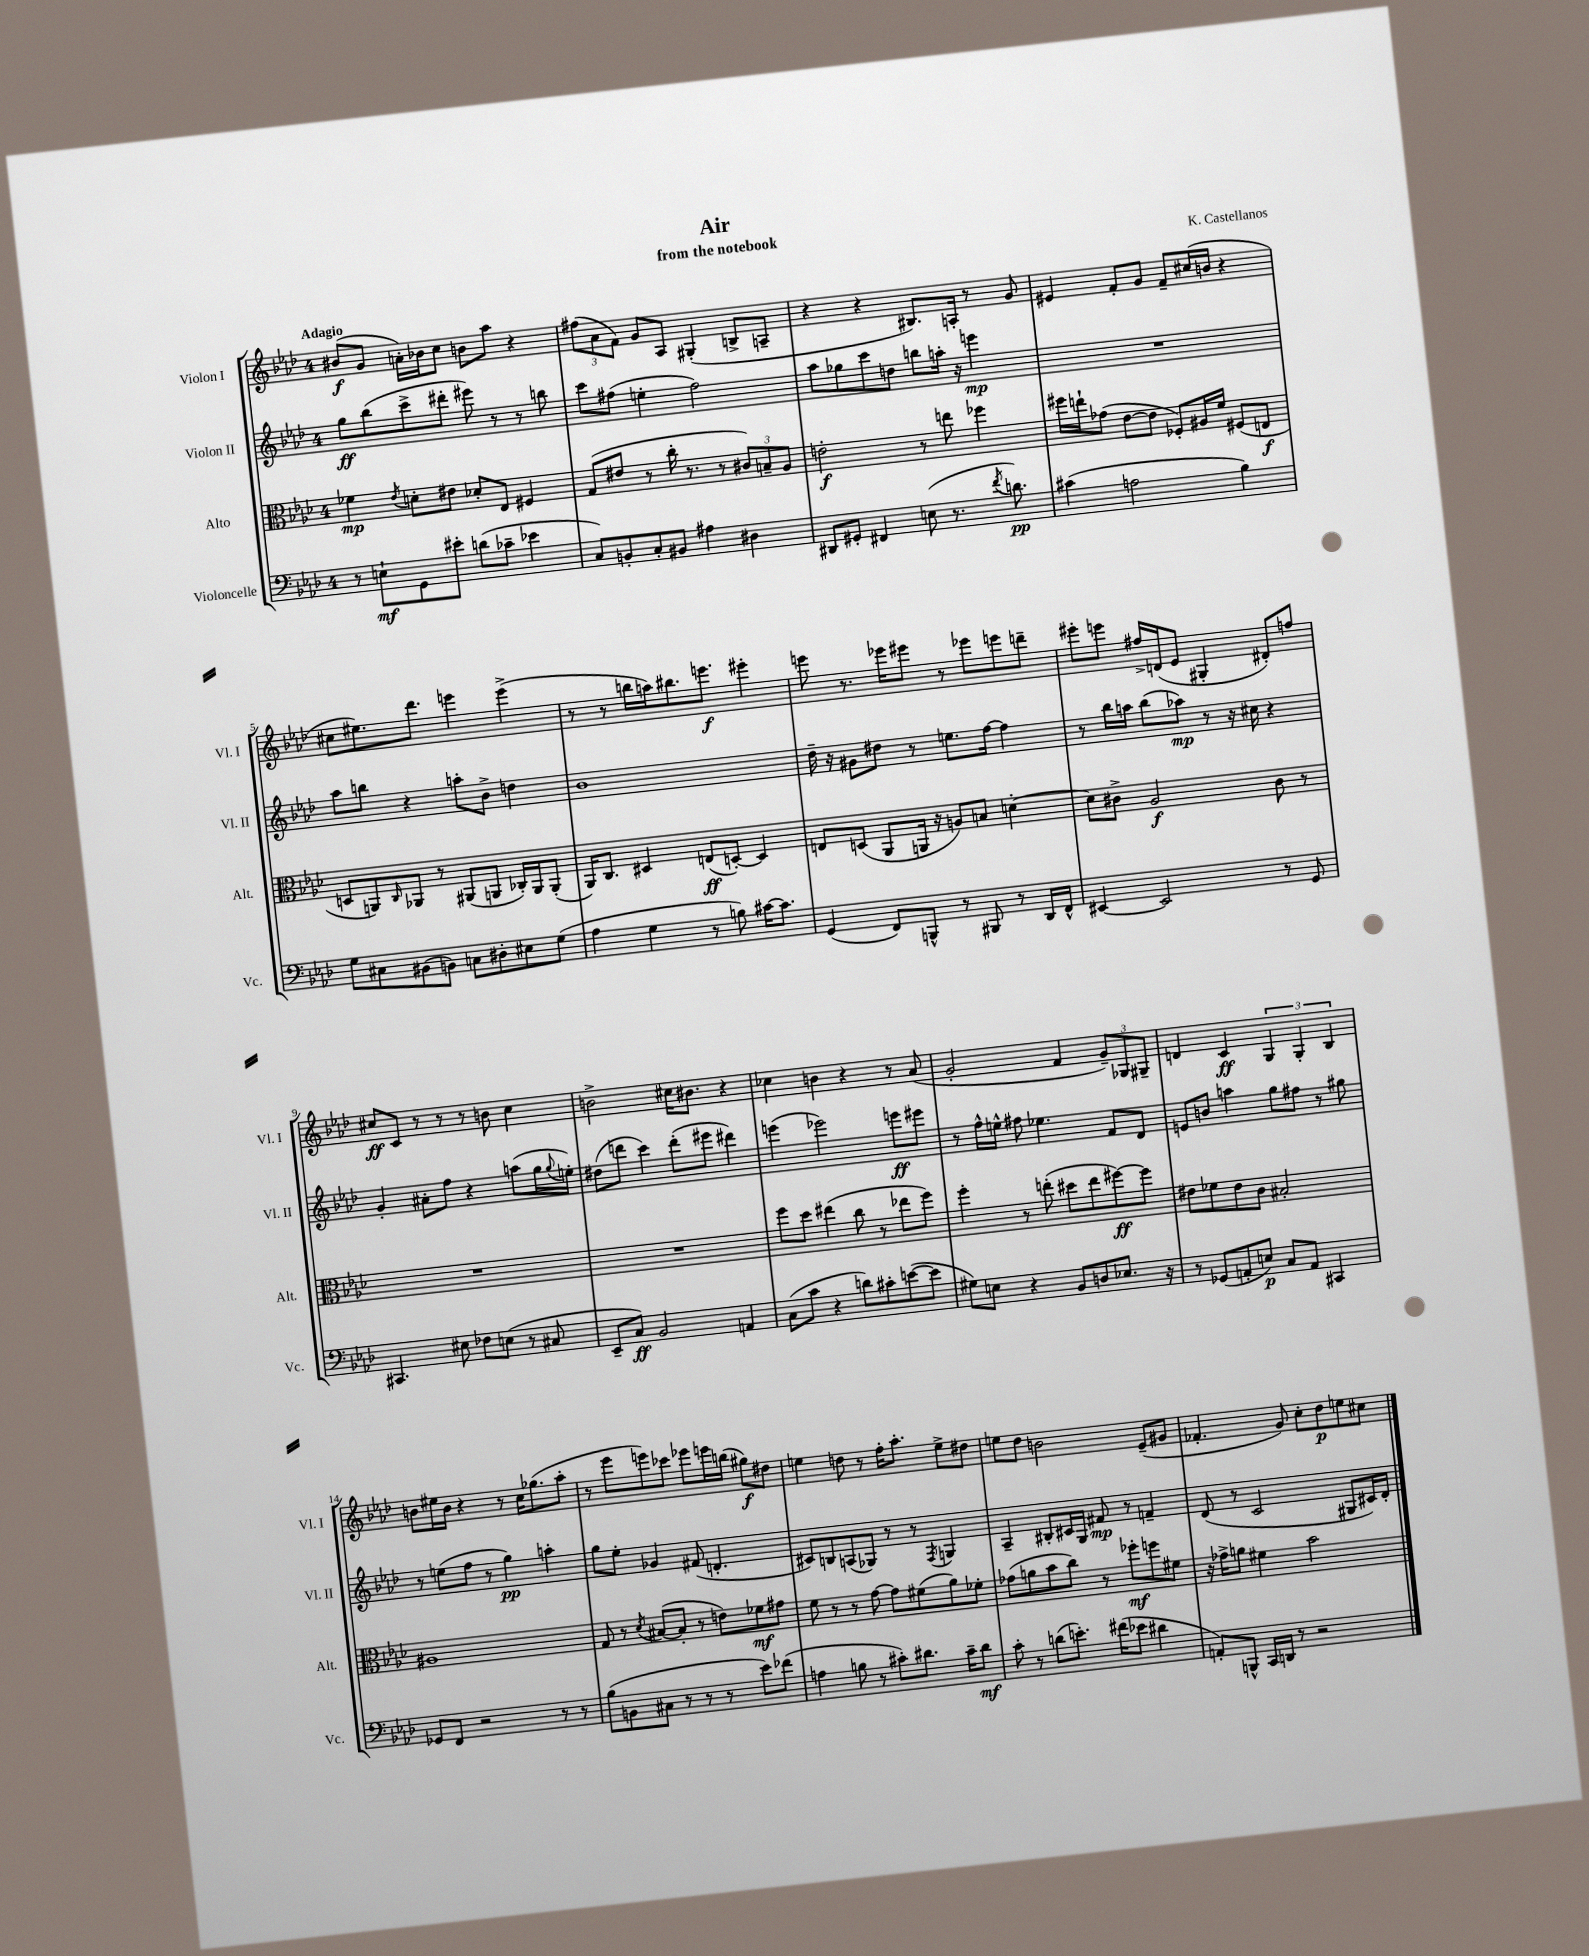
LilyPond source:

\header { title = "Air" composer = "K. Castellanos" subtitle = "from the notebook" }
<<
\new StaffGroup <<
\new Staff = "s0" \with { instrumentName = "Violon I" shortInstrumentName = "Vl. I" } {
    \clef treble \key aes \major \once \override Staff.TimeSignature.style = #'single-digit \time 4/4 \tempo "Adagio"
    bis'8\f( g'8 a'16-.) bes'16 c''8 b'8 aes''8 r4 |
    \tuplet 3/2 { fis''8( aes'8 f'8) } g'8 aes8 gis4-.( b8-> a8-- |
    r4 r4 bis8.) a16-. r8 g'8 |
    eis'4 f'8-. g'8 f'8-- cis''16( b'16 r4 |
    cis''8 eis''8.) des'''8. e'''4 e'''4->( |
    r8 r8 b''16 a''16) bis''8. e'''8.\f eis'''4-. |
    e'''8 r8. ees'''16 eis'''8 r8 ees'''8 e'''8 d'''8-- |
    eis'''8-. e'''8 fis''16-> d'16( ees'8 gis4-. dis'8-.) f''8 |
    cis''8\ff c'8 r8 r8 r8 b'8 cis''4 |
    b'2-> cis''16 bis'8. r4 |
    ces''4 b'4 r4 r8 aes'8( |
    g'2-. f'4 \tuplet 3/2 { g'8--) ges8 gis8-- } |
    d'4 c'4\ff \tuplet 3/2 { g4 g4-. bes4 } |
    b'8 eis''16 b'16 r4 r8 c''16 ges''8.( aes''8-. |
    r8 ees'''8 e'''8) ces'''8 ees'''8 e'''16 b''16( gis''8\f) dis''8 |
    e''4 d''8 r8 f''16-. aes''8.-. e''8-> dis''8 |
    e''8 des''8 b'2 ees'8--( gis'8 |
    fes'4.-. g'8) c''8-. des''8\p e''8 cis''8 \bar "|." |
}
\new Staff = "s1" \with { instrumentName = "Violon II" shortInstrumentName = "Vl. II" } {
    \clef treble \key aes \major \once \override Staff.TimeSignature.style = #'single-digit \time 4/4
    g''8\ff bes''8( c'''8-> dis'''8-. eis'''8) r8 r8 b''8 |
    c'''8 fis''8( e''4-. fis''2) |
    aes''8 ges''8 c'''8 d''8 b''8 a''16-. r16 e'''4\mp |
    R1 |
    aes''8 b''8 r4 a''8-. bes'8-> d''4 |
    bes'1 |
    des''16-- r16 gis'8 dis''8 r8 e''8. f''16~ f''4 |
    r8 bes''16 a''16 bes''8( aes''8\mp) r8 r16 cis''16 r4 |
    g'4-. ais'8-. f''8 r4 a''8( g''16 \appoggiatura { g''8 } e''16-.) |
    dis''8( d'''8 c'''4) d'''8-.( eis'''8 dis'''4) |
    e'''4( ees'''2) e'''8\ff eis'''8 |
    r8 f''16-^ e''16-^ fis''8 ees''4. f'8 des'8 |
    e'8 b'8 a''4 g''8 fis''8 r8 gis''8 |
    r8 e''8( f''8 r8 g''4\pp) a''4-. |
    g''8 ees''8-. ges'4 fis'8( d'4.-. |
    cis'8) b8 a8( ges8) r8 r8 \acciaccatura { f8 } g4 |
    aes4-- bis8-. cis'16 g16 fis'8\mp r8 f'4-- |
    des'8( r8 c'2 gis8 cis'16) des'16-. \bar "|." |
}
\new Staff = "s2" \with { instrumentName = "Alto" shortInstrumentName = "Alt." } {
    \clef alto \key aes \major \once \override Staff.TimeSignature.style = #'single-digit \time 4/4
    fes'4\mp \acciaccatura { ees'8 } d'8-. eis'8 des'8-. ees8 fis4 |
    g8( eis'8 r8 c''16-. r8. r8 \tuplet 3/2 { cis'8) b8-- aes8 } |
    e'2-.\f r8 e''8 fes''4 |
    fis''16 e''16-! ges'8( ees'8~ ees'8 fes8-.) ais16 f'16 fis8( e8\f |
    d8 a,8) \grace { c16 } aes,8 r8 ais,8( a,8 ces16-.) a,16 a,8-.( |
    aes,16) c8. dis4 e8\ff( d8~-.) d4 |
    e8 d8( aes,8 a,16 r16 a8) b8 d'4~-. |
    d'8 cis'8-> aes2\f cis'8 r8 |
    R1 |
    R1 |
    f''8 des''8 eis''4( c''8 r8 ees''8 f''8) |
    f''4-. r8 e''8-.( dis''8 e''8 fis''8~\ff) fis''8 |
    eis'8 fes'8 eis'8 c'8 bis2-. |
    ais1 |
    g8 r8 \acciaccatura { des'8 } bis8~( bis8-. r8 e'8) fes'8\mf gis'8 |
    f'8 r8 r8 g'8~ g'8 fis'8( aes'8) fes'8-. |
    ges'8( a'8 bes'8 c''8) r8 fes''8-.\mf f''8 fis'8 |
    r16 ges'16-> a'8 fis'4 bes'2 \bar "|." |
}
\new Staff = "s3" \with { instrumentName = "Violoncelle" shortInstrumentName = "Vc." } {
    \clef bass \key aes \major \once \override Staff.TimeSignature.style = #'single-digit \time 4/4
    r8 e8-!\mf g,8 eis'8-. d'8( ces'8-- ees'4 |
    c8) b,8-. c8-. bis,8 ais4 dis4 |
    dis,8 gis,8-. fis,4 e8( r8. \acciaccatura { f'8 } d'8.\pp) |
    cis'4( a2 bes4) |
    g8 cis8 bis,8( b,8) c8 dis8-. eis8 g8( |
    aes4 g4 r8 b8) cis'16~ cis'8. |
    g,4( f,8) b,,8-^ r8 bis,,8 r8 des,16 f,16-^ |
    eis,4~ eis,2 r8 g,8 |
    cis,4. eis8 fes8 e8( r8 cis8 |
    ees,8-- c8\ff) bes,2 a,4 |
    c8( c'8 r4 d'8) cis'8-. e'8~( e'8 |
    gis8) e8 r4 bes,8 d8 ees8. r16 |
    r8 ges,8( a,8-. e8\p) c8 a,8 cis,4 |
    ges,8 f,8 r2 r8 r8 |
    bes8( b,8 cis8 r8 r8 r8 ees'8) fes'8( |
    a4 b8 r8 cis'8-.) dis'8. cis'16-- dis'8\mf |
    c'8-. r8 d'8( e'8.-.) fis'16( ees'8 dis'4 |
    a,8-.) b,,8-^ c,16 d,16 r8 r2 \bar "|." |
}
>>
>>
